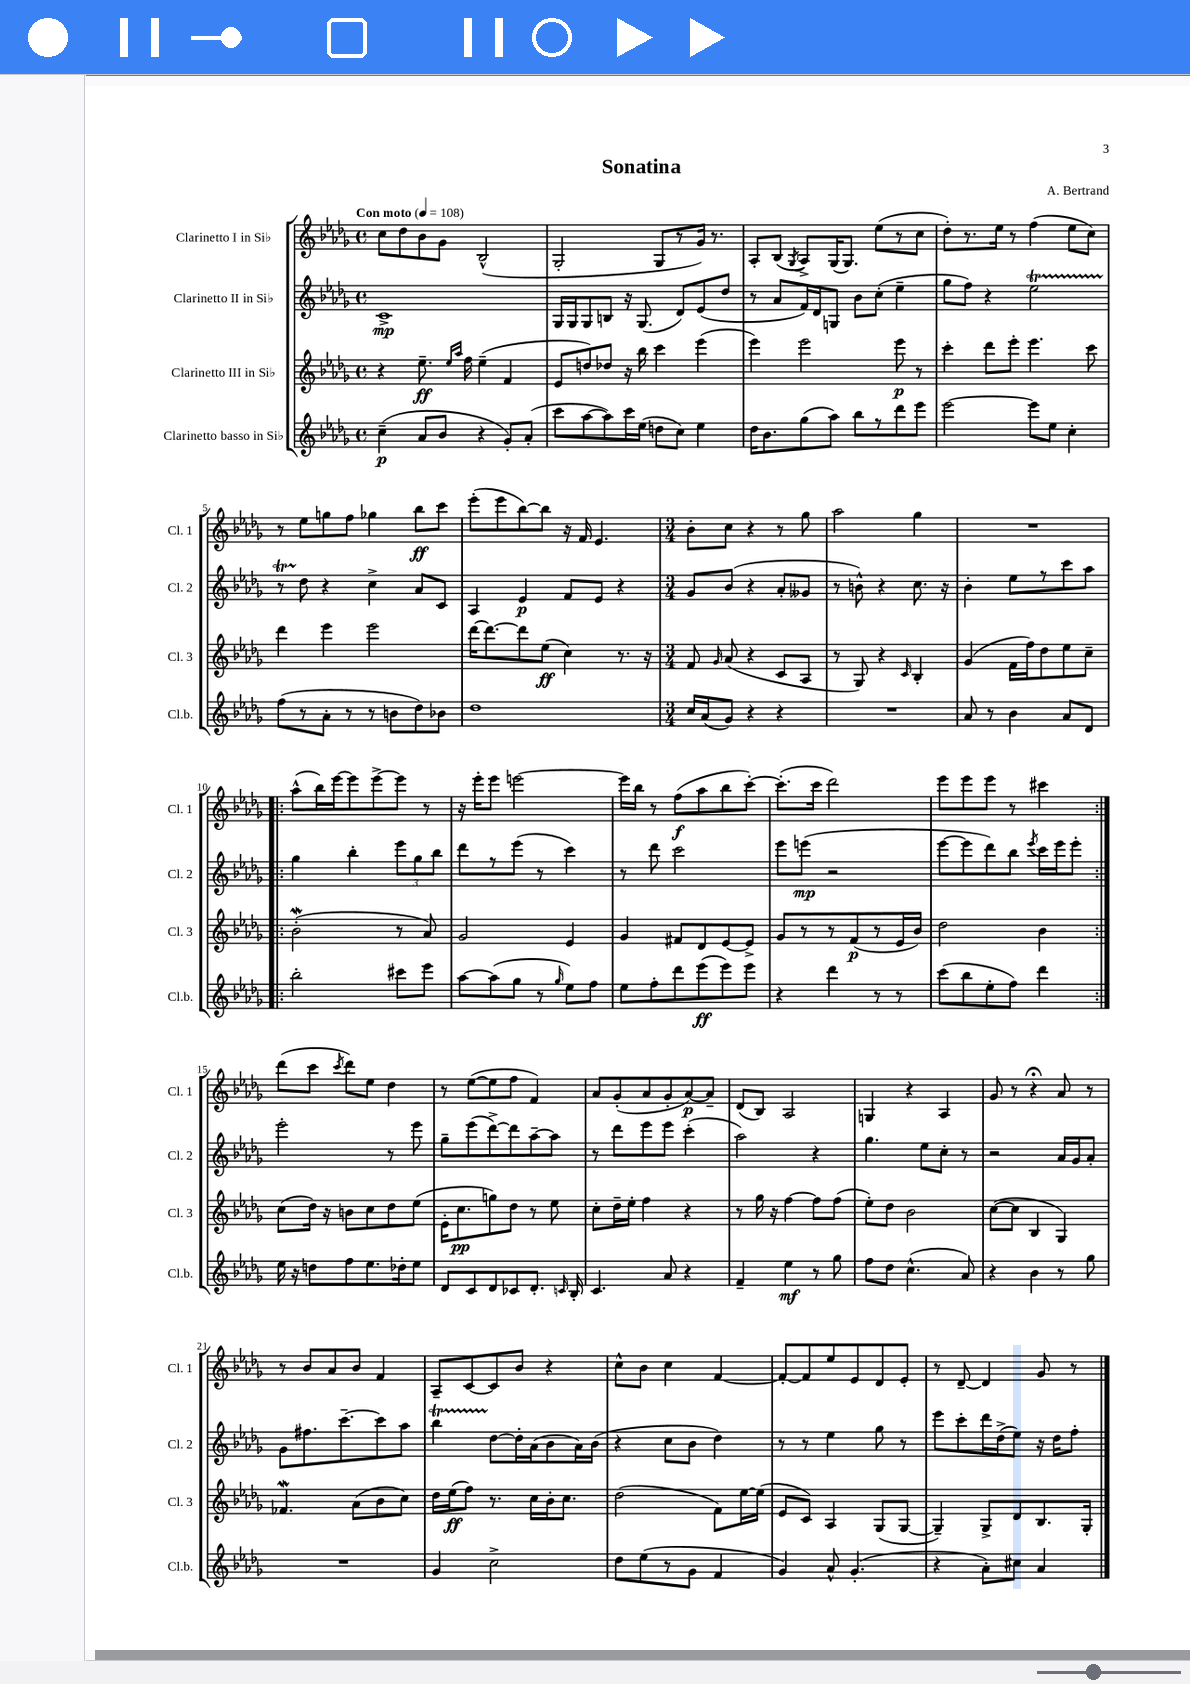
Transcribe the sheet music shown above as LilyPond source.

\header { title = "Sonatina" composer = "A. Bertrand" }
<<
\new StaffGroup <<
\new Staff = "s0" \with { instrumentName = "Clarinetto I in Sib" shortInstrumentName = "Cl. 1" } {
    \clef treble \key des \major \defaultTimeSignature \time 4/4 \tempo "Con moto" 4 = 108
    \autoBeamOff c''8[ des''8 bes'8 ges'8] bes2-^( |
    ges2-. ges8[ r8 ges'16]) r8. |
    aes8[-. bes8]( \acciaccatura { ges8 } aes8[->) ges16( ges8.]) ees''8[( r8 c''8] |
    des''8[-.) r8. ees''16] r8 f''4( ees''8[ c''8]) |
    r8 ees''8[ g''8 f''8] ges''4 bes''8[\ff c'''8] |
    ees'''8[-.( ees'''8 bes''8~) bes''8] r16 f'16 ees'4. |
    \numericTimeSignature \time 3/4 bes'8[-. c''8] r4 r8 ges''8 |
    aes''2 ges''4 |
    R2. |
    \repeat volta 2 { aes''8[-^( bes''16) ees'''16~ ees'''8 ees'''8~-> ees'''8] r8 |
    r16 ees'''16[-. ees'''8] e'''2~ |
    e'''16[ bes''16] r8 f''8[\f( aes''8 bes''8 c'''8]~-.) |
    c'''8.[-.( c'''16] des'''2) |
    ees'''8[ ees'''8 ees'''8] r8 cis'''4 | }
    des'''8[( c'''8] \acciaccatura { c'''8 } des'''8[) ees''8] des''4 |
    r8 ees''8[~( ees''8 f''8] f'4) |
    aes'8[ ges'8-.( aes'8 ges'8-. aes'8~\p) aes'8]-- |
    des'8[( bes8]) aes2 |
    g4 r4 aes4 |
    ges'8 r8 r4\fermata aes'8 r8 |
    r8 bes'8[ aes'8 bes'8] f'4 |
    aes8[-- c'8~ c'8 bes'8] r4 |
    c''8[-^ bes'8] c''4 f'4~ |
    f'8[~-. f'8 ees''8 ees'8 des'8 ees'8]-. |
    r8 des'8~-- des'4 ges'8 r8 \bar "|." |
}
\new Staff = "s1" \with { instrumentName = "Clarinetto II in Sib" shortInstrumentName = "Cl. 2" } {
    \clef treble \key des \major \defaultTimeSignature \time 4/4
    \autoBeamOff c'1->\mp |
    ges16[ ges16 ges8 b8] r16 ges8.( des'8[) ees'8( des''8] |
    r8 aes'8[ f'16) des'16 g8] bes'8[ c''8]-.( ees''4-- |
    ges''8[ f''8]) r4 ees''2\startTrillSpan |
    r8 des''8\stopTrillSpan r4 c''4-> aes'8[ c'8] |
    aes4 ees'4\p f'8[ ees'8] r4 |
    \numericTimeSignature \time 3/4 ges'8[ bes'8]( r4 aes'8[-. geses'8] |
    r8 b'8-^) r4 c''8. r16 |
    bes'4-. ees''8[ r8 c'''8 aes''8] |
    \repeat volta 2 { ges''4 bes''4-. \tuplet 3/2 { ees'''8[ ges''8 bes''8] } |
    des'''8[ r8 ees'''8]( r8 c'''4) |
    r8 des'''8 c'''2 |
    ees'''8[ e'''8]\mp( r2 |
    ees'''8[~ ees'''8 des'''8) bes''8] \acciaccatura { ees'''8 } c'''16[ ees'''16 ees'''8]-. | }
    ees'''2-. r8 ees'''8 |
    ges''8[-- ees'''8( des'''8~->) des'''8 aes''8~-- aes''8] |
    r8 des'''8[ ees'''8 ees'''8] c'''4-.( |
    aes''2) r4 |
    ges''4. ees''8[ c''8]-. r8 |
    r2 aes'16[ ges'16 aes'8]-. |
    ges'8[ fis''8. c'''8.~-- c'''8 aes''8] |
    bes''4\startTrillSpan des''8[~\stopTrillSpan des''16-. aes'16( bes'8 aes'16) bes'16]( |
    r4 c''8[ bes'8] des''4) |
    r8 r8 ees''4 ges''8 r8 |
    ees'''8[ c'''8-. des'''16 des''16->( ees''8]) r16 des''16[ f''8]-. \bar "|." |
}
\new Staff = "s2" \with { instrumentName = "Clarinetto III in Sib" shortInstrumentName = "Cl. 3" } {
    \clef treble \key des \major \defaultTimeSignature \time 4/4
    \autoBeamOff r4 ees''8.--\ff \grace { ees''16[ aes''16] } f''16 ees''4--( f'4 |
    ees'8[ d''8) des''8] r16 bes''16 c'''4 ees'''4( |
    ees'''4) ees'''2 ees'''8\p r8 |
    c'''4-. des'''8[ ees'''8]-. ees'''4. c'''8 |
    des'''4 ees'''4 ees'''2 |
    des'''16[~ des'''8.~ des'''8 ees''8]\ff( c''4) r8. r16 |
    \numericTimeSignature \time 3/4 f'8 \grace { ges'16 } aes'8( r4 c'8[ aes8] |
    r8 ges8) r4 \grace { c'16 } bes4-. |
    ges'4( f'16[ f''16) des''8 ees''8 c''8]-- |
    \repeat volta 2 { bes'2-.\mordent( r8 aes'8) |
    ges'2 ees'4 |
    ges'4 fis'8[ des'8 ees'8~ ees'8]-> |
    ges'8[ r8 r8 f'8\p( r8 ees'16 bes'16]) |
    des''2 bes'4 | }
    c''8[( des''16]) r16 b'8[ c''8 des''8 ees''8]( |
    ees'16[-. c''8.\pp g''8) des''8] r8 ees''8 |
    c''8[-. des''16-- ees''16]-. f''4 r4 |
    r8 ges''16 r16 f''4~ f''8[ f''8]( |
    ees''8[-.) des''8] bes'2 |
    c''8[~( c''8] bes4 ges4) |
    fes'4.\mordent aes'8[( bes'8 c''8]) |
    des''16[ ees''16\ff( f''8]) r8. c''16[ bes'16-. c''8.] |
    des''2( f'8[) ees''16~ ees''16]( |
    ees'8[ c'8]) aes4 ges8[( ges8]~ |
    ges4--) ges8[-> des'8 bes8. ges16]-. \bar "|." |
}
\new Staff = "s3" \with { instrumentName = "Clarinetto basso in Sib" shortInstrumentName = "Cl.b." } {
    \clef treble \key des \major \defaultTimeSignature \time 4/4
    \autoBeamOff c''4--\p( aes'8[ bes'8] r4 ges'8[-.) aes'8]-.( |
    c'''8[ aes''8~ aes''8) c'''16 ees''16]( d''8[ c''8]) ees''4 |
    des''16[ bes'8. ges''8( aes''8]) bes''8[ r8 des'''8 ees'''8] |
    ees'''2~ ees'''8[ ees''8] c''4-. |
    f''8[( r8 aes'8]-. r8 r8 b'8[ des''8) bes'8] |
    des''1 |
    \numericTimeSignature \time 3/4 c''16[ aes'16( ges'8]) r4 r4 |
    R2. |
    aes'8 r8 bes'4 aes'8[ des'8] |
    \repeat volta 2 { bes''2-. cis'''8[ ees'''8] |
    aes''8[~ aes''8( ges''8] r8 \grace { ges''16 } ees''8[) f''8] |
    ees''8[ f''8-. des'''8 ees'''8\ff( ees'''8) ees'''8] |
    r4 des'''4 r8 r8 |
    c'''8[( bes''8 ees''8-. f''8]) des'''4 | }
    ees''16 r16 d''8[ f''8 ees''8. des''16-. ees''8] |
    des'8[ c'8 des'8 ces'8 des'8.]-. \grace { c'16 } bes16-. |
    c'4. aes'8 r4 |
    f'4-- ees''4\mf r8 ges''8 |
    f''8[ des''8] c''4.-^( aes'8) |
    r4 bes'4 r8 ges''8 |
    R2. |
    ges'4 c''2-> |
    des''8[ ees''8( r8 ges'8] f'4 |
    ges'4) aes'8-^ ges'4.-.( |
    r4 aes'8[-.) cis''8] aes'4 \bar "|." |
}
>>
>>
